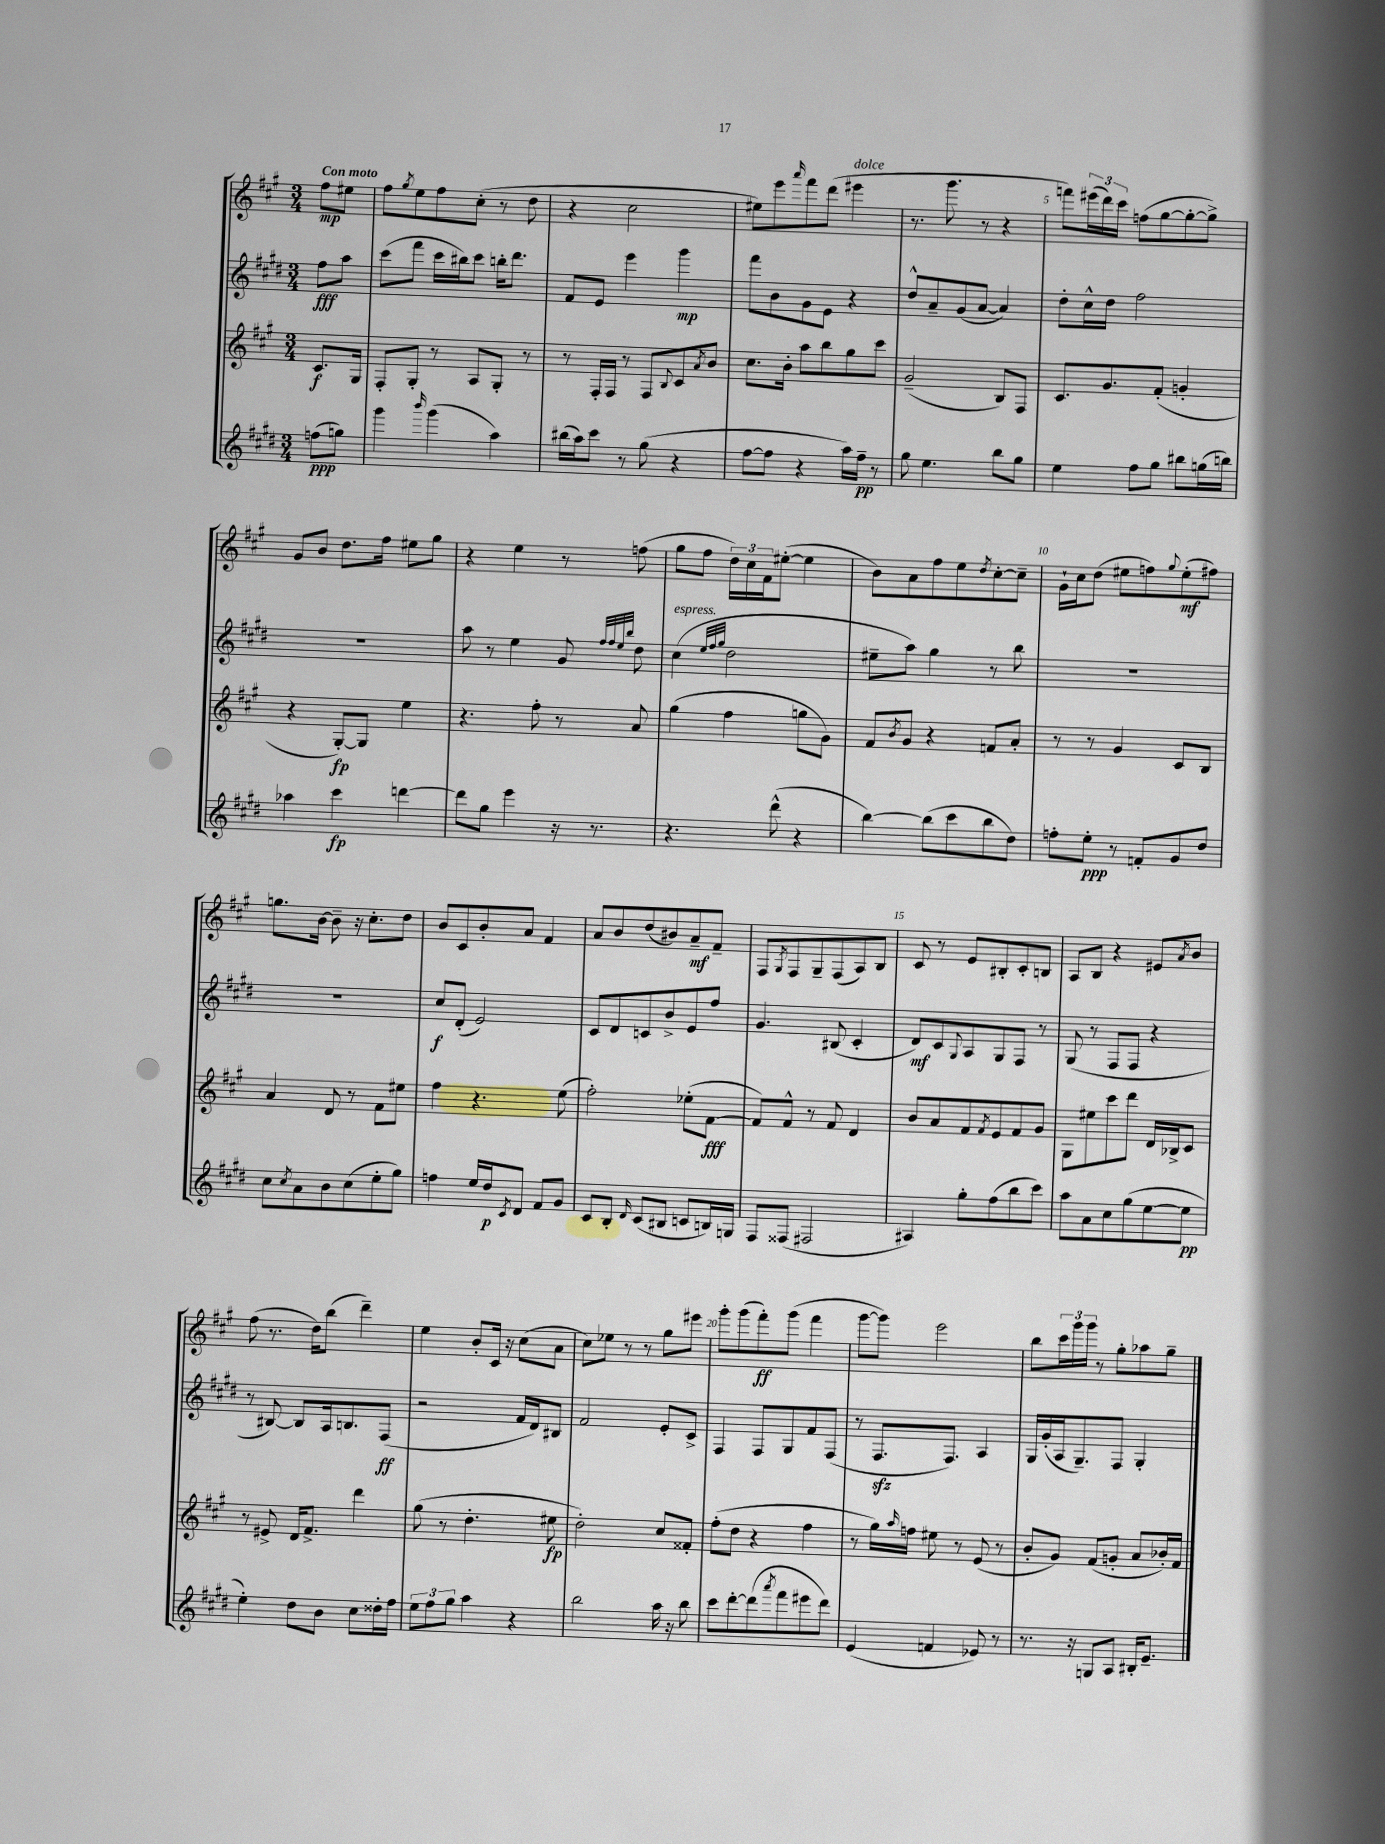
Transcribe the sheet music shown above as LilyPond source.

<<
\new StaffGroup <<
\new Staff = "s0" {
    \clef treble \key a \major \numericTimeSignature \time 3/4 \partial 4 \tempo "Con moto"
    fis''8\mp eis''8 |
    fis''8 \acciaccatura { gis''8 } e''8 fis''8 cis''8-.( r8 d''8 |
    r4 cis''2 |
    eis''8) e'''8 \grace { a'''16 } fis'''8 d'''8( eis'''4^\markup { \italic "dolce" } |
    r8. gis'''8. r8 r4 |
    f'''8) \tuplet 3/2 { eis'''16( d'''16) cis'''16 } f''8( gis''8~ gis''8~-. gis''8->) |
    gis'8 b'8 d''8. fis''16 eis''8 gis''8 |
    r4 e''4 r8 f''8( |
    gis''8 fis''8 \tuplet 3/2 { d''16) cis''16 fis'16 } eis''8~-.( eis''4 |
    b'8) a'8 fis''8 e''8 \acciaccatura { d''8 } cis''8~-. cis''8-- |
    gis'16-! cis''16 d''8( eis''8 f''8) \appoggiatura { gis''8 } eis''8-.\mf( fis''8) |
    g''8. b'16~ b'8-- r16 cis''8.-. d''8 |
    b'8 cis'8 b'8-. a'8 fis'4 |
    a'8 b'8 d''8( bis'8) a'8--\mf fis'8-- |
    fis8 \acciaccatura { gis8 } fis8 gis8-- fis8( a8) b8 |
    cis'8 r8 e'8 bis8-. cis'8-. b8 |
    a8 b8 r4 eis'8 \acciaccatura { a'8 } b'8 |
    fis''8( r8. d''16) b''8( d'''4--) |
    e''4 b'8-. cis'16 r16 cis''8( a'8 |
    cis''8) ees''8 r8 r8 gis''8 eis'''8 |
    gis'''8-. gis'''8( fis'''8-.\ff) gis'''8( fis'''4 |
    gis'''8~ gis'''8) e'''2 |
    b''8 \tuplet 3/2 { cis'''16 gis'''16 gis'''16 } r8 gis''8-. aes''8 gis''8-- \bar "|." |
}
\new Staff = "s1" {
    \clef treble \key e \major \numericTimeSignature \time 3/4 \partial 4
    fis''8\fff a''8 |
    cis'''8( fis'''8 cis'''16 bis''16) cis'''8 b''16-. dis'''8. |
    fis'8 e'8 e'''4 gis'''4\mp |
    fis'''8 b'8 gis'8 e'8 r4 |
    dis''8-^ a'8-- gis'8( a'8~ a'4) |
    dis''8-. cis''16-^ dis''16 fis''2 |
    R2. |
    a''8 r8 e''4 gis'8 \grace { fis''32 fis''32 e''32 b''32 } dis''8 |
    cis''4^\markup { \italic "espress." }( \grace { e''32 fis''32 gis''32 } dis''2 |
    eis''8-- a''8) gis''4 r8 b''8 |
    R2. |
    R2. |
    cis''8\f dis'8-.( e'2) |
    cis'8 dis'8 c'8 b'8-> e'8 fis''8 |
    gis'4. bis8( cis'4-. |
    dis'8\mf) cis'8 \appoggiatura { gis8 } a8 gis8 fis8 r8 |
    gis8( r8 fis8 fis8 r4 |
    r8 bis8~) bis8 a16 b8. fis8\ff( |
    r2 fis'16 dis'16) bis8 |
    fis'2 e'8-. cis'8-> |
    fis4 fis8 gis8 fis'8 fis8( |
    r8 fis8.\sfz fis8.) a4 |
    gis16 gis'16-.( a16 gis8.--) fis8 gis4-. \bar "|." |
}
\new Staff = "s2" {
    \clef treble \key a \major \numericTimeSignature \time 3/4 \partial 4
    cis'8.\f gis16 |
    fis8-. gis8-. r8 a8 gis8-. r8 |
    r8 fis16-. fis16 r8 fis8 \appoggiatura { b8 } cis'8 \acciaccatura { a'8 } b'8 |
    cis''8. b'16-. a''8 b''8 gis''8 cis'''8 |
    gis'2--( b8) fis8 |
    cis'8. gis'8. fis'8-.( g'4-. |
    r4 gis8~-.\fp) gis8 e''4 |
    r4. fis''8-. r8 a'8 |
    gis''4( fis''4 g''8 gis'8) |
    fis'8 \acciaccatura { b'8 } gis'8 r4 f'8 a'8-. |
    r8 r8 gis'4 cis'8 b8 |
    a'4 d'8 r8 fis'8 eis''8 |
    fis''4 r4. e''8( |
    fis''2-.) ees''8-.( fis'8~\fff |
    fis'8) fis'8-^ r8 fis'8 d'4 |
    b'8 a'8 fis'8 \acciaccatura { fis'8 } e'8 fis'8 gis'8 |
    gis8 eis''8 cis'''8 d'''8 d'16 bes16-> cis'8 |
    r8 eis'8-> d'16 fis'8.-> d'''4 |
    gis''8( r8 d''4.-. eis''8\fp |
    d''2-.) cis''8 fisis'8-. |
    fis''8-.( d''8 r4 fis''4 |
    r8 gis''16) \grace { a''16 } f''16 eis''8 r8 e'8( r8 |
    b'8-. gis'8) fis'8( g'8-. a'8 bes'16-.) fis'16 \bar "|." |
}
\new Staff = "s3" {
    \clef treble \key e \major \numericTimeSignature \time 3/4 \partial 4
    f''8\ppp( g''8) |
    gis'''4 \grace { b'''16 } gis'''4( a''4) |
    bis''16( a''16) cis'''8 r8 gis''8( r4 |
    fis''8~ fis''8 r4 a''16) fis''16--\pp r8 |
    gis''8 e''4. b''8 gis''8 |
    e''4 fis''8 gis''8 bis''8 g''16( b''16) |
    aes''4 cis'''4\fp d'''4~ |
    d'''8 gis''8 e'''4 r16 r8. |
    r4. dis'''8-^( r4 |
    b''4~) b''8( cis'''8 b''8 dis''8) |
    f''8-. e''8-.\ppp r8 f'8-. gis'8 dis''8 |
    cis''8 \acciaccatura { cis''8 } a'8 b'8 cis''8( e''8-. gis''8) |
    f''4 e''16 dis''16\p \acciaccatura { cis'8 } dis'8 fis'8 gis'8 |
    cis'8 b8-. \grace { dis'16 } cis'8( bis8 c'8 b16) g16 |
    fis8 fisis8( fis2 |
    ais4) gis''8-. fis''8( b''8 cis'''8) |
    a''8 a'8 cis''8 gis''8( e''8~ e''8\pp |
    e''4-.) dis''8 b'8 cis''8 disis''16-. fis''16 |
    \tuplet 3/2 { e''8 fis''8 gis''8 } a''4 r4 |
    b''2 a''16 r16 b''8 |
    cis'''8 dis'''8~-. dis'''8( \acciaccatura { a'''8 } fis'''8 eis'''8 dis'''8) |
    e'4( f'4 ees'8) r8 |
    r8. r16 g8 a8 bis16-. e'8.-- \bar "|." |
}
>>
>>
\layout { \context { \Score \override BarNumber.break-visibility = ##(#f #t #t) barNumberVisibility = #(every-nth-bar-number-visible 5) } }
